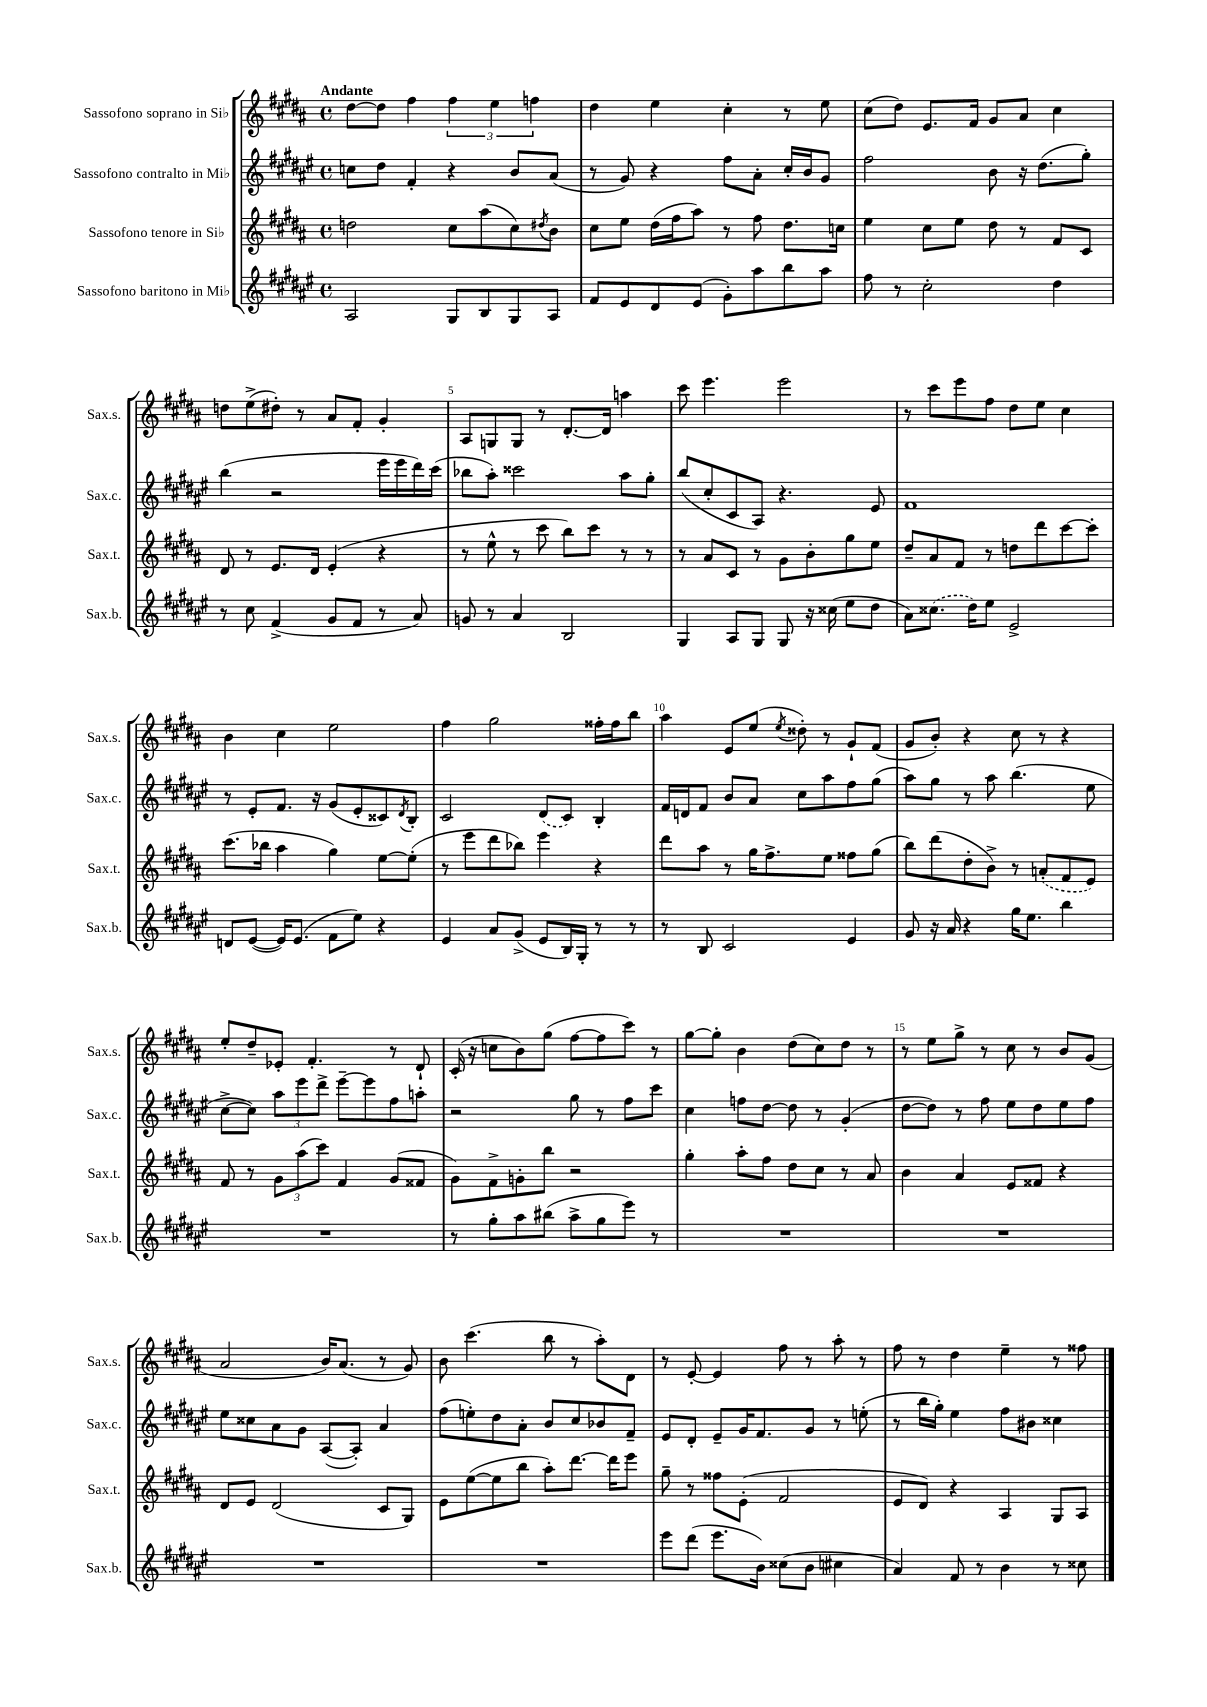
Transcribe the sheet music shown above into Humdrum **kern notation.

**kern	**kern	**kern	**kern
*staff4	*staff3	*staff2	*staff1
*clefG2	*clefG2	*clefG2	*clefG2
*k[f#c#g#d#a#e#]	*k[f#c#g#d#a#]	*k[f#c#g#d#a#e#]	*k[f#c#g#d#a#]
*M4/4	*M4/4	*M4/4	*M4/4
*met(c)	*met(c)	*met(c)	*met(c)
2A#/	2dd\	8cc\L	[8dd#\L
.	.	8dd#\J	8dd#\]J
.	.	4f#'/	4ff#\
8G#/L	8cc#\L	4r	6ff#\
8B/	(8aa#\	.	.
.	.	.	6ee\
8G#/	8cc#\)	8b/L	.
.	.	.	6ff\
.	8qdd#/	.	.
8A#/J	8b\J	(8a#/J	.
=	=	=	=
8f#/L	8cc#\L	8r	4dd#\
8e#/	8ee\J	8g#/)	.
8d#/	(16dd#\LL	4r	4ee\
.	16ff#\J	.	.
(8e#/J	8aa#\J)	.	.
8g#'\L)	8r	8ff#\L	4cc#'\
8aa#\	8ff#\	8a#'\J	.
8bb\	8.dd#\L	16cc#'/LL	8r
.	.	16b/J	.
8aa#\J	.	8g#/J	8ee\
.	16cc\Jk	.	.
=	=	=	=
8ff#\	4ee\	2ff#\	(8cc#\L
8r	.	.	8dd#\J)
2cc#'\	8cc#\L	.	8.e/L
.	8ee\J	.	.
.	.	.	16f#/Jk
.	8dd#\	8b\	8g#/L
.	8r	16r	8a#/J
.	.	(8.dd#\L	.
4dd#\	8f#/L	.	4cc#\
.	8c#/J	8gg#'\J)	.
=	=	=	=
8r	8d#/	(4bb\	8dd\L
8cc#\	8r	.	(8ee^\
(4f#^/	8.e/L	2r	8dd#'\J)
.	.	.	8r
.	16d#/Jk	.	.
8g#/L	(4e'/	.	8a#/L
8f#/J	.	.	8f#'/J
8r	4r	16eee#\LL	4g#'/
.	.	16eee#\	.
8a#/)	.	16ddd#\)	.
.	.	(16ccc#\JJ	.
=	=	=	=
8g/	8r	8bb-\L	8A#/L
8r	8ee^^\	8aa#'\J)	8G/
4a#/	8r	2ccc##\	8G/J
.	8ccc#\	.	8r
2B/	8bb\L)	.	[8.d#'/L
.	8ccc#\J	.	.
.	.	.	16d#/]Jk
.	8r	8aa#\L	4aa\
.	8r	8gg#'\J	.
=	=	=	=
4G#/	8r	(8bb/L	8ccc#\
.	8a#/L	8cc#'/	4.eee\
8A#/L	8c#/J	8c#/	.
8G#/J	8r	8A#/J)	.
8G#/	8g#\L	4.r	2eee\
16r	8b'\	.	.
(16cc##\	.	.	.
8ee#\L	8gg#\	.	.
8dd#\J	8ee\J	8e#/	.
=	=	=	=
8a#\L)	8dd#~/L	1f#	8r
(8.cc##\J	8a#/	.	8ccc#\L
.	8f#/J	.	8eee\
16dd#\LK)	.	.	.
8ee#\J	8r	.	8ff#\J
2e#^/	8dd\L	.	8dd#\L
.	8ddd#\	.	8ee\J
.	[8ccc#\	.	4cc#\
.	8ccc#'\]J	.	.
=	=	=	=
8d/L	(8.ccc#\L	8r	4b\
([8e#/J	.	8e#'/L	.
.	16bb-\Jk	.	.
16e#/]LK)	4aa#\	8.f#/J	4cc#\
(8.e#/J	.	.	.
.	.	16r	.
8f#\L	4gg#\)	(8g#/L	2ee\
8ee#\J)	.	8e#'/	.
4r	[8ee\L	8c##/)	.
.	.	8qd#/	.
.	(8ee'\]J	8B'/J	.
=	=	=	=
4e#/	8r	2c#/	4ff#\
.	8eee\L	.	.
8a#/L	8ddd#\	.	2gg#\
(8g#^/J	8bb-\J)	.	.
8e#/L	4eee\	(8d#/L	.
16B/L)	.	8c#/J)	.
16G#'/JJ	.	.	.
8r	4r	4B'/	16ff##'\LL
.	.	.	16ff##\J
8r	.	.	8bb\J
=	=	=	=
8r	8ddd#\L	16f#/LL	4aa#\
.	.	16d/J	.
8B/	8aa#\J	8f#/J	.
2c#/	8r	8b/L	8e/L
.	16gg#\LK	8a#/J	(8ee/J
.	8.ff#^\	.	.
.	.	.	8qee/
.	.	8cc#\L	8dd##'\)
.	8ee\J	8aa#\	8r
4e#/	8ff##\L	8ff#\	8g#`/L
.	(8gg#\J	(8gg#\J	(8f#/J
=	=	=	=
8g#/	8bb\L)	8aa#\L)	8g#/L
16r	(8ddd#\	8gg#\J	8b'/J)
16a#/	.	.	.
4r	8dd#'\	8r	4r
.	8b^\J)	8aa#\	.
16gg#\LK	8r	(4.bb\	8cc#\
8.ee#\J	.	.	.
.	(8a'/L	.	8r
4bb\	8f#/	.	4r
.	8e/J)	8ee#\	.
=	=	=	=
1r	8f#/	[8cc#^\L	8ee'/L
.	8r	8cc#\]J)	8dd#~/
.	12g#\L	12aa#\L	8e-'/J
.	(12aa#\	12eee#\	.
.	.	.	4.f#'/
.	12ccc#\J)	12ddd#^\J	.
.	4f#/	[8eee#~\L	.
.	.	8eee#\]	.
.	(8g#/L	8ff#\	8r
.	8f##/J	8aa'\J	8d#`/
=	=	=	=
8r	8g#\L)	2r	(16c#'/
.	.	.	16r
8gg#'\L	8f#^\	.	8cc\L
8aa#\	8g'\	.	8b\)
(8bb#\J	8bb\J	.	(8gg#\J
8aa#^\L	2r	8gg#\	[8ff#\L
8gg#\	.	8r	8ff#\]
8eee#\J)	.	8ff#\L	8ccc#\J)
8r	.	8ccc#\J	8r
=	=	=	=
1r	4gg#'\	4cc#\	[8gg#\L
.	.	.	8gg#'\]J
.	8aa#'\L	8ff\L	4b\
.	8ff#\J	[8dd#\J	.
.	8dd#\L	8dd#\]	(8dd#\L
.	8cc#\J	8r	8cc#\)
.	8r	(4g#'/	8dd#\J
.	8a#/	.	8r
=	=	=	=
1r	4b\	[8dd#\L	8r
.	.	8dd#\]J)	8ee\L
.	4a#/	8r	8gg#^\J
.	.	8ff#\	8r
.	8e/L	8ee#\L	8cc#\
.	8f##/J	8dd#\	8r
.	4r	8ee#\	8b/L
.	.	8ff#\J	(8g#/J
=	=	=	=
1r	8d#/L	8ee#\L	2a#/
.	8e/J	8cc##\	.
.	(2d#/	8a#\	.
.	.	8g#\J	.
.	.	([8A#/L	16b/LK)
.	.	.	(8.a#/J
.	.	8A#'/]J)	.
.	8c#/L	4a#/	8r
.	8G#/J)	.	8g#/)
=	=	=	=
1r	8e\L	(8ff#\L	8b\
.	([8ee\	8ee'\)	(4.ccc#\
.	8ee\]	8dd#\	.
.	8bb\J	8a#'\J	.
.	8aa#'\L)	8b/L	8bb\
.	[8.ddd#\J	8cc#/	8r
.	.	8b-/	8aa#'\L)
.	16ddd#\]LK	.	.
.	8eee\J	8f#~/J	8d#\J
=	=	=	=
8eee#\L	8gg#~\	8e#/L	8r
(8ddd#\J	8r	8d#'/J	[8e'/
8.eee#\L	8ff##\L	8e#~/L	4e/]
.	(8e'\J	16g#/K	.
16b\Jk)	.	8.f#/	.
(8cc##\L	2f#/	.	8ff#\
8b\J	.	8g#/J	8r
4cc#\	.	8r	8aa#'\
.	.	(8ee'\	8r
=	=	=	=
4a#/)	8e/L	8r	8ff#\
.	8d#/J)	16bb\LL	8r
.	.	16gg#'\JJ)	.
8f#/	4r	4ee#\	4dd#\
8r	.	.	.
4b\	4A#/	8ff#\L	4ee~\
.	.	8b#\J	.
8r	8G#/L	4cc##\	8r
8cc##\	8A#/J	.	8ff##\
==	==	==	==
*-	*-	*-	*-
